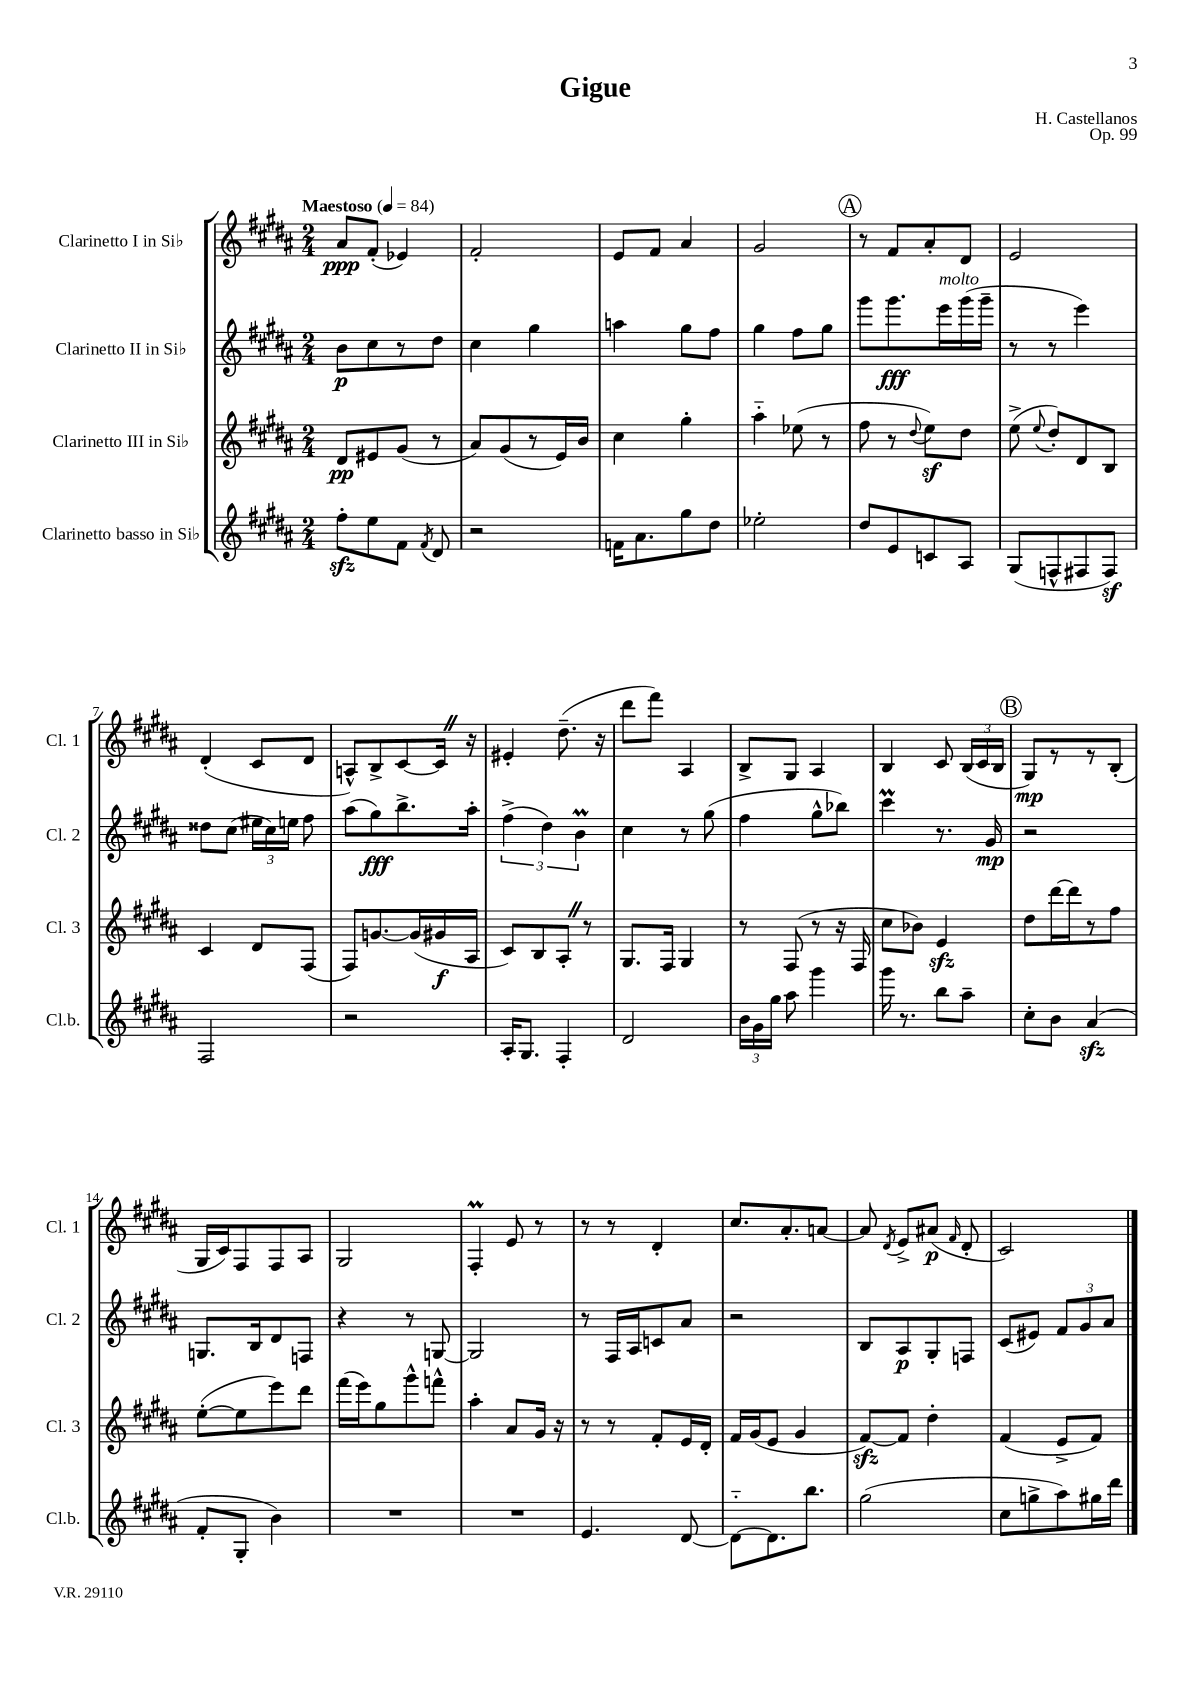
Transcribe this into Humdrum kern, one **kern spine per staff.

**kern	**kern	**kern	**kern
*staff4	*staff3	*staff2	*staff1
*clefG2	*clefG2	*clefG2	*clefG2
*k[f#c#g#d#a#]	*k[f#c#g#d#a#]	*k[f#c#g#d#a#]	*k[f#c#g#d#a#]
*M2/4	*M2/4	*M2/4	*M2/4
*MM84	*MM84	*MM84	*MM84
8ff#'\L	8d#/L	8b\L	8a#/L
8ee\	8e#/	8cc#\	(8f#'/J
8f#\J	(8g#/J	8r	4e-/)
8qf#/	.	.	.
8d#/	8r	8dd#\J	.
=	=	=	=
2r	8a#/L)	4cc#\	2f#'/
.	(8g#/	.	.
.	8r	4gg#\	.
.	16e/L)	.	.
.	16b/JJ	.	.
=	=	=	=
16f\LK	4cc#\	4aa\	8e/L
8.a#\	.	.	.
.	.	.	8f#/J
8gg#\	4gg#'\	8gg#\L	4a#/
8dd#\J	.	8ff#\J	.
=	=	=	=
2ee-'\	4aa#'~\	4gg#\	2g#/
.	(8ee-\	8ff#\L	.
.	8r	8gg#\J	.
=	=	=	=
8dd#/L	8ff#\	8ggg#\L	8r
8e/	8r	8.ggg#\	8f#/L
.	8qqdd#/	.	.
8c/	8ee\L)	.	8a#'/
.	.	16eee\L	.
8A#/J	8dd#\J	(16ggg#\	8d#/J
.	.	16ggg#~\JJ	.
=	=	=	=
(8G#/L	(8ee^\	8r	2e/
.	8qqee/	.	.
8F^^/	8dd#'/L)	8r	.
8F#/	8d#/	4eee\)	.
8F#/J)	8B/J	.	.
=	=	=	=
2F#/	4c#/	8dd##\L	(4d#'/
.	.	(8cc#\J	.
.	8d#/L	24ee#\LL	8c#/L
.	.	24cc#\)	.
.	.	24ee\JJ	.
.	(8F#/J	8ff#\	8d#/J
=	=	=	=
2r	8F#/L)	(8aa#\L	8A^^/L)
.	[8.g/	8gg#\)	8B^/
.	.	8.bb^\	[8c#/
.	(16g/]L	.	.
.	16g#/	.	16c#/]Jk
.	16A#/JJ	16aa#'\Jk	16r
=	=	=	=
16A#'/LK	8c#/L)	(6ff#^\	4e#'/
8.G#/J	.	.	.
.	8B/	.	.
.	.	6dd#\)	.
4F#'/	8A#'/J	.	(8.dd#~\
.	.	6b\	.
.	8r	.	.
.	.	.	16r
=	=	=	=
2d#/	8.G#/L	4cc#\	8ddd#\L
.	.	.	8fff#\J)
.	16F#/Jk	.	.
.	4G#/	8r	4A#/
.	.	(8gg#\	.
=	=	=	=
24b\LL	8r	4ff#\	8B^/L
24g#\	.	.	.
24gg#\JJ	.	.	.
8aa#\	(8F#/	.	8G#/J
4ggg#\	8r	8gg#^^\L	4A#/
.	16r	8bb-\J)	.
.	16F#/	.	.
=	=	=	=
16ggg#\	8cc#\L	4ccc#\	4B/
8.r	.	.	.
.	8b-\J)	.	.
8bb\L	4e/	8.r	8c#/
8aa#~\J	.	.	(24B/LL
.	.	.	24c#/
.	.	16g#/	.
.	.	.	24B/JJ
=	=	=	=
8cc#'\L	8dd#\L	2r	8G#/L)
8b\J	[16ddd#\L	.	8r
.	16ddd#\]J	.	.
(4a#/	8r	.	8r
.	8ff#\J	.	(8B'/J
=	=	=	=
8f#'/L	([8ee'\L	8.G/L	16G#/LL
.	.	.	16c#/J)
8G#'/J	8ee\]	.	8F#/
.	.	16B/k	.
4b\)	8eee\)	8d#/	8F#/
.	8ddd#\J	8F/J	8A#/J
=	=	=	=
2r	(16fff#\LL	4r	2G#/
.	16eee\J)	.	.
.	8gg#\	.	.
.	8ggg#^^\	8r	.
.	8fff^^\J	[8G/	.
=	=	=	=
2r	4aa#'\	2G/]	4F#'/
.	8a#/L	.	8e/
.	16g#/Jk	.	8r
.	16r	.	.
=	=	=	=
4.e/	8r	8r	8r
.	8r	16F#/LL	8r
.	.	16A#/J	.
.	8f#'/L	8c/	4d#'/
[8d#/	16e/L	8a#/J	.
.	16d#'/JJ	.	.
=	=	=	=
8d#'~\_L	16f#/LL	2r	8.cc#/L
.	(16g#/J	.	.
8.d#\]	8e/J	.	.
.	.	.	8.a#'/
.	4g#/	.	.
8.bb\J	.	.	.
.	.	.	[8a/J
=	=	=	=
(2gg#\	[8f#/L)	8B/L	8a/]
.	.	.	8qd#/
.	8f#/]J	8A#/	8e^/L
.	4dd#'\	8G#'/	(8a#/J
.	.	.	16qqf#/
.	.	8F/J	8d#'/
=	=	=	=
8cc#\L	(4f#/	(8c#/L	2c#/)
8gg^\	.	8e#/J)	.
8aa#\)	8e^/L	12f#/L	.
.	.	12g#/	.
16gg#\L	8f#/J)	.	.
.	.	12a#/J	.
16ddd#\JJ	.	.	.
==	==	==	==
*-	*-	*-	*-
